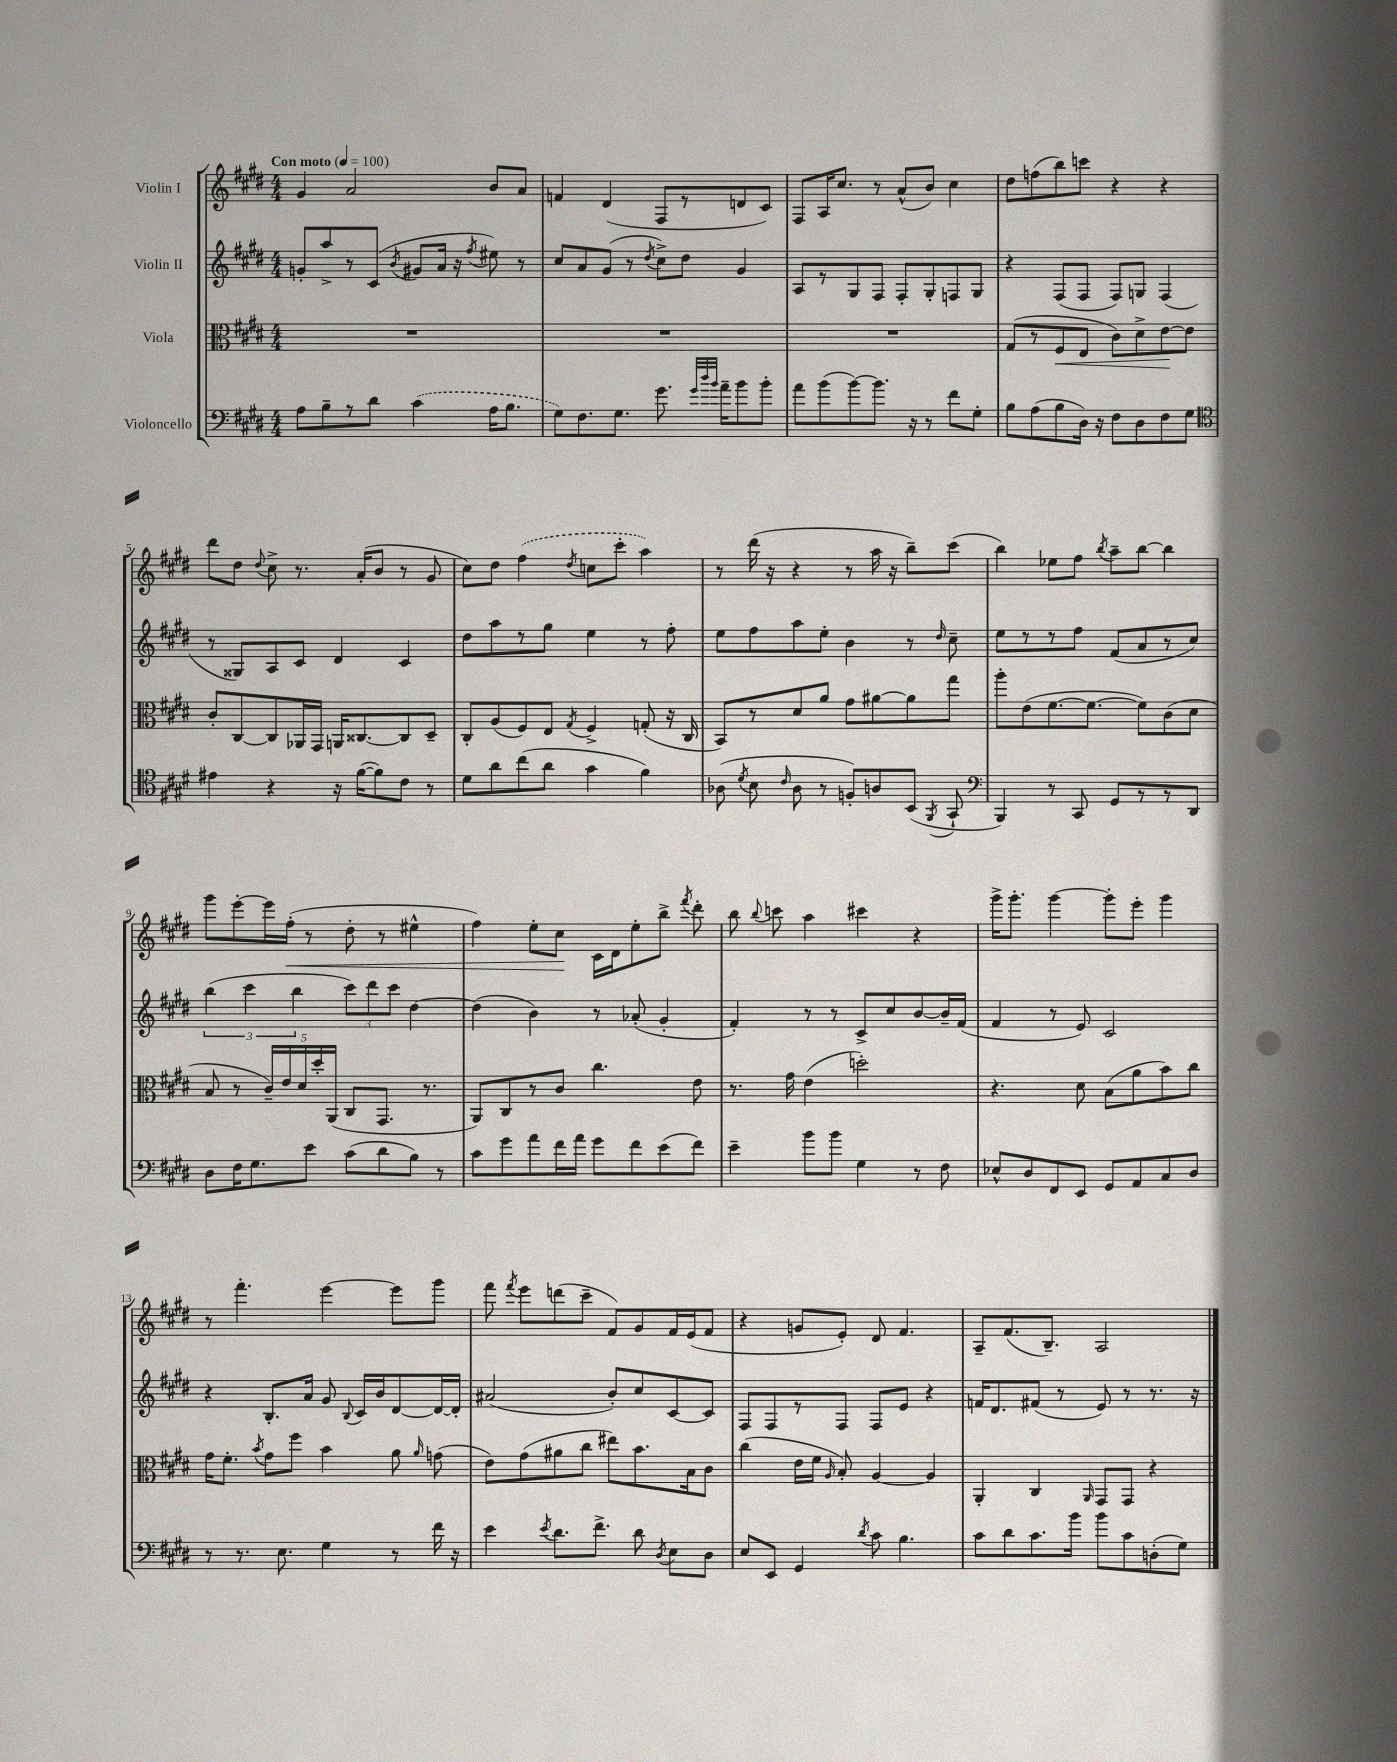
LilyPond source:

<<
\new StaffGroup <<
\new Staff = "s0" \with { instrumentName = "Violin I" } {
    \clef treble \key e \major \numericTimeSignature \time 4/4 \tempo "Con moto" 4 = 100
    \autoBeamOff gis'4 a'2 b'8[ a'8] |
    f'4 dis'4( fis8[ r8 d'8 cis'8]) |
    fis8[ a16 cis''8.] r8 a'8[-^( b'8]) cis''4 |
    dis''8[ f''8( b''8) c'''8] r4 r4 |
    dis'''8[ dis''8] \appoggiatura { dis''8 } cis''8-> r8. a'16[-.( b'8] r8 gis'8 |
    cis''8[) dis''8] \once \slurDashed fis''4( \acciaccatura { dis''8 } c''8[ cis'''8]-. a''4) |
    r8 dis'''16( r16 r4 r8 a''16 r16 b''8[--) cis'''8]( |
    b''4) ees''8[ fis''8] \acciaccatura { b''8 } a''8[-- b''8]~ b''4 |
    gis'''8[ e'''8~-. e'''16 fis''16]-.\<( r8 dis''8-. r8 eis''4-^ |
    fis''4) e''8[-. cis''8]\! cis'16[ dis'16 e''8-. b''8]-> \acciaccatura { fis'''8 } dis'''8-. |
    b''8 \appoggiatura { b''8 } c'''8 a''4 cis'''4 r4 |
    gis'''16[-> gis'''8.]-. gis'''4~ gis'''8[-. e'''8]-. gis'''4 |
    r8 fis'''4.-. e'''4~ e'''8[ gis'''8] |
    fis'''8 \acciaccatura { fis'''8 } e'''8[ d'''8( cis'''8]-- fis'8[) gis'8 fis'16 e'16( fis'8] |
    r4 g'8[ e'8]-.) dis'8 fis'4. |
    a8[-- fis'8.( b8.]--) a2 \bar "|." |
}
\new Staff = "s1" \with { instrumentName = "Violin II" } {
    \clef treble \key e \major \numericTimeSignature \time 4/4
    \autoBeamOff g'8[-. a''8-> r8 cis'8]( \acciaccatura { b'8 } gis'8[ a'16] r16 \acciaccatura { fis''8 } eis''8) r8 |
    cis''8[ a'8 gis'8]( r8 \acciaccatura { dis''8 } cis''8[->) dis''8] gis'4 |
    a8[ r8 gis8 fis8] fis8[-. gis8-. f8 gis8] |
    r4 fis8[( fis8] fis8[) g8] fis4( |
    r8 gisis8[) a8 cis'8] dis'4 cis'4 |
    dis''8[ a''8 r8 gis''8] e''4 r8 fis''8-. |
    e''8[ fis''8 a''8 e''8]-. b'4 r8 \grace { dis''16 } cis''8-- |
    e''8[ r8 r8 fis''8] fis'8[( a'8 r8 cis''8]) |
    \tuplet 3/2 { b''4( cis'''4 b''4 } \tuplet 3/2 { cis'''8[) dis'''8 cis'''8] } dis''4~ |
    dis''4( b'4) r8 aes'8-.( gis'4-. |
    fis'4-.) r8 r8 cis'8[-> cis''8 b'8~ b'16-- fis'16]( |
    fis'4 r8 e'8) cis'2 |
    r4 b8.[-. a'16] gis'8 \appoggiatura { b8 } cis'16[ b'16 dis'8~ dis'16~ dis'16]-. |
    ais'2( b'8[-.) cis''8 cis'8~ cis'8] |
    fis8[ fis8 r8 fis8] fis8[ e'8] r4 |
    f'16[ dis'8. fis'8]( r8 e'8) r8 r8. r16 \bar "|." |
}
\new Staff = "s2" \with { instrumentName = "Viola" } {
    \clef alto \key e \major \numericTimeSignature \time 4/4
    \autoBeamOff R1 |
    R1 |
    R1 |
    gis8[( r8 fis8\< e8] cis'8[) dis'8-> e'8~\! e'8] |
    cis'8[-. cis8~ cis8 aes,16 gis,16] a,16[ cisis8.~ cisis8 dis8]-- |
    cis8[-. a8( fis8) e8] \acciaccatura { gis8 } fis4-> g8-.( r16 cis16 |
    b,8[) r8 dis'8 a'8] gis'8[ ais'8~ ais'8 gis''8] |
    a''8[-. e'8( fis'8.~ fis'8.]~ fis'8[) cis'8( dis'8] |
    b8 r8 \tuplet 5/4 { cis'16[--) e'16 dis'16 dis''16-. a,16]( } cis8[ gis,8.] r8. |
    a,8[) cis8 r8 cis'8] cis''4. e'8 |
    r8. gis'16 e'4( d''2-.) |
    r4. dis'8 b8[( a'8 b'8) cis''8] |
    gis'16[ fis'8.]-. \acciaccatura { b'8 } gis'8[ fis''8] b'4 a'8 \grace { a'16 } g'8( |
    e'8[) gis'8( ais'8 cis''8] eis''8[) b'8. b16 cis'8] |
    cis''4( e'16[ fis'16] \grace { a16 } b8-.) a4~ a4 |
    a,4-. cis4 \grace { a,16 } gis,8[ gis,8] r4 \bar "|." |
}
\new Staff = "s3" \with { instrumentName = "Violoncello" } {
    \clef bass \key e \major \numericTimeSignature \time 4/4
    \autoBeamOff a8[ b8-- r8 dis'8] \once \slurDashed cis'4( a16[ b8.] |
    gis8[) fis8. gis8.] gis'8. \grace { gis'32[ dis''32 b'32] } a'16[-- b'8 b'8]-. |
    a'8[ b'8( b'8~) b'8.] r16 r8 fis'8[ gis8]-. |
    b8[ a8( b8 dis16]) r16 fis8[ dis8 fis8 gis8] |
    \clef tenor eis'4 r4 r16 fis'16[~( fis'8) cis'8] r8 |
    dis'8[ a'8 cis''8( a'8] gis'4 fis'4) |
    aes8( \acciaccatura { dis'8 } b8 \grace { cis'16 } aes8 r8 f8[-.) a8 b,8]( \acciaccatura { fis,8 } gis,8-! |
    \clef bass b,,4) r8 cis,8 gis,8[ r8 r8 dis,8] |
    dis8[ fis16 gis8. e'8] cis'8[( dis'8 b8]) r8 |
    cis'8[ gis'8 a'8 fis'16 a'16] gis'8[ fis'8 e'8( fis'8]) |
    e'4-- b'8[ b'8] gis4 r8 fis8 |
    ees8[-^ dis8 fis,8 e,8] gis,8[ a,8 cis8 dis8] |
    r8 r8. e8. gis4 r8 fis'16 r16 |
    e'4 \acciaccatura { e'8 } dis'8.[ fis'8.]-> dis'8 \acciaccatura { dis8 } e8[ dis8] |
    e8[ e,8] gis,4 \acciaccatura { dis'8 } cis'8 b4. |
    cis'8[ dis'8 cis'8. b'16] b'8[ cis'8 d8-.( gis8]) \bar "|." |
}
>>
>>
